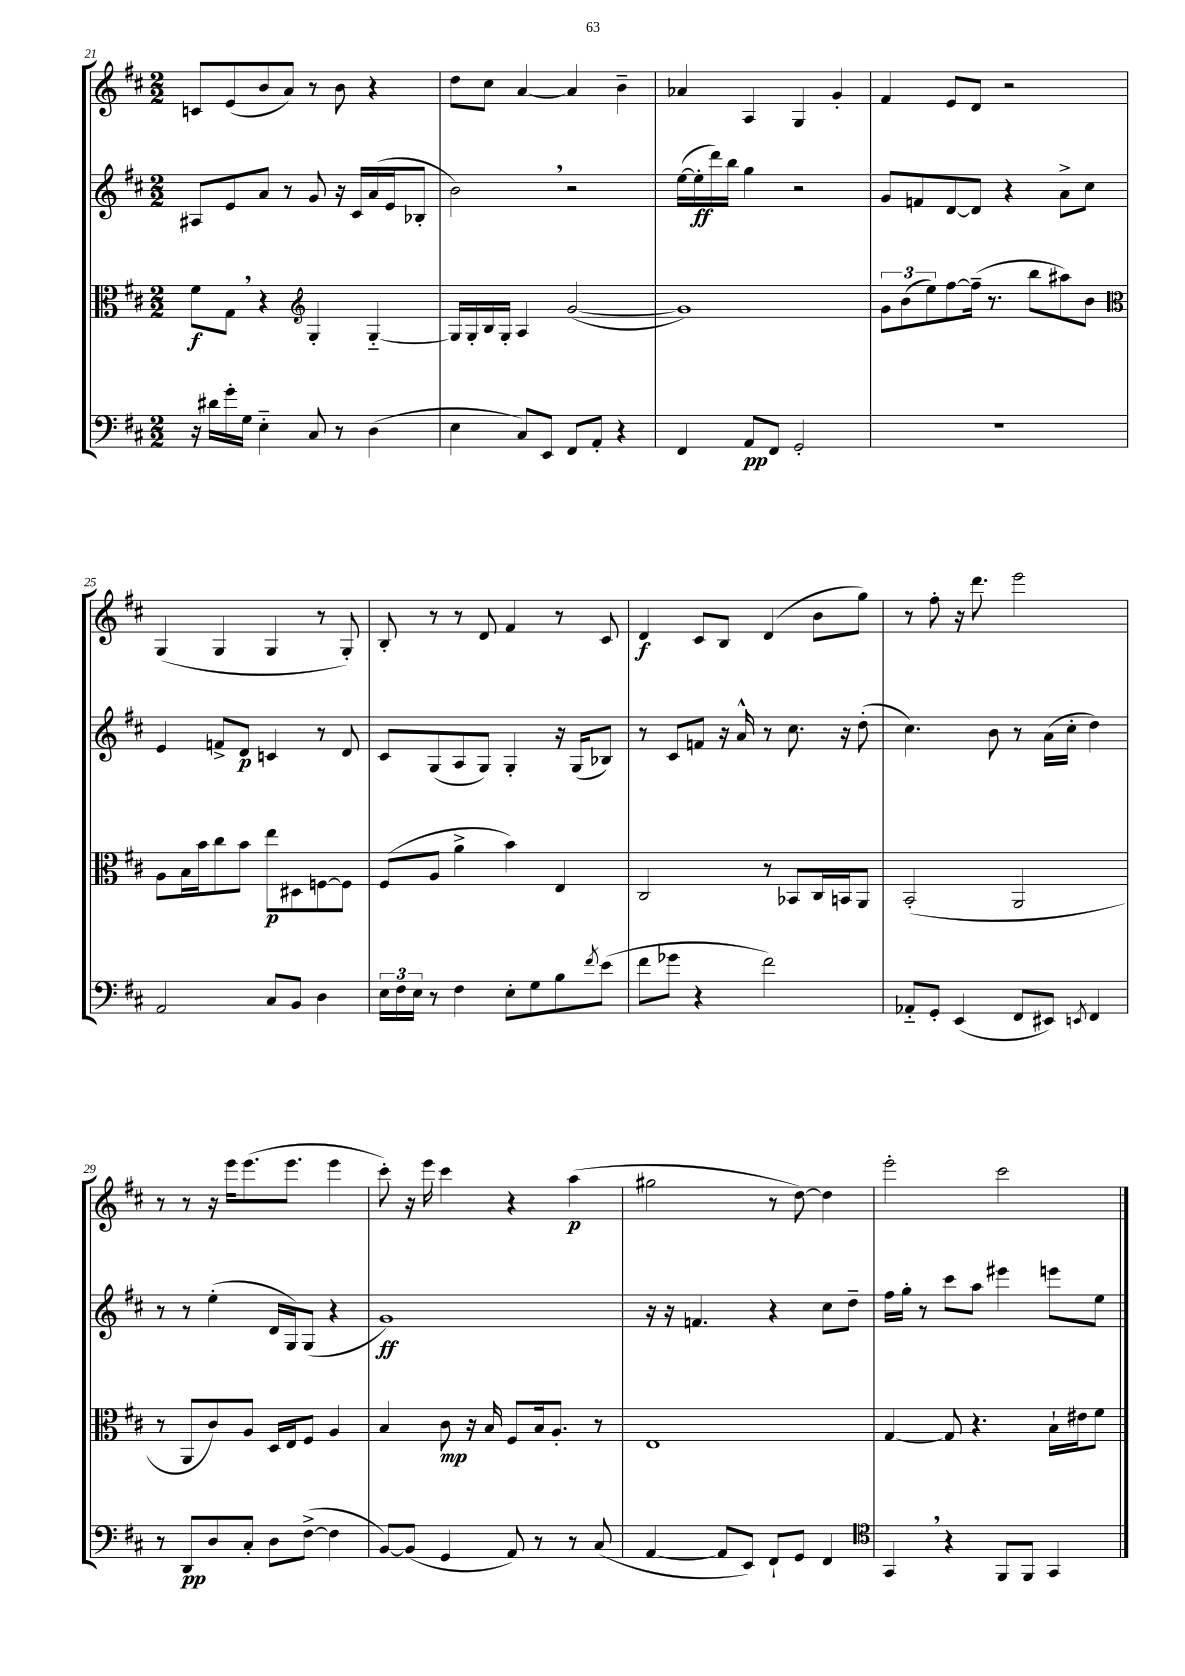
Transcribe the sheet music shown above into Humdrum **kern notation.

**kern	**dynam	**kern	**dynam	**kern	**dynam	**kern	**dynam
*part4	*part4	*part3	*part3	*part2	*part2	*part1	*part1
*staff4	*staff4	*staff3	*staff3	*staff2	*staff2	*staff1	*staff1
*clefF4	*	*clefC3	*	*clefG2	*	*clefG2	*
*k[f#c#]	*	*k[f#c#]	*	*k[f#c#]	*	*k[f#c#]	*
*M2/2	*	*M2/2	*	*M2/2	*	*M2/2	*
=21	=21	=21	=21	=21	=21	=21	=21
16r	.	8f#\L	f	8A#X/L	.	8cn/L	.
16d#X\LL	.	.	.	.	.	.	.
16g'\	.	8G,\J	.	8e/	.	(8e/	.
16G\JJ	.	.	.	.	.	.	.
4E\	.	4r	.	8a/J	.	8b/	.
.	.	.	.	8r	.	8a/J)	.
*	*	*clefG2	*	*	*	*	*
8C#/	.	4G'/	.	8g/	.	8r	.
8r	.	.	.	16r	.	8b\	.
.	.	.	.	16c#/LL	.	.	.
(4D\	.	[4G/	.	(16a/	.	4r	.
.	.	.	.	16e/J	.	.	.
.	.	.	.	8B-X'/J	.	.	.
=22	=22	=22	=22	=22	=22	=22	=22
4E\	.	16G/LL]	.	2b,\)	.	8dd\L	.
.	.	16G'/	.	.	.	.	.
.	.	16B/	.	.	.	8cc#\J	.
.	.	16G'/JJ	.	.	.	.	.
8C#/L)	.	4A/	.	.	.	[4a/	.
8EE/J	.	.	.	.	.	.	.
8FF#/L	.	([2g/	.	2r	.	4a/]	.
8AA'/J	.	.	.	.	.	.	.
4r	.	.	.	.	.	4b~\	.
=23	=23	=23	=23	=23	=23	=23	=23
4FF#/	.	1g])	.	([16ee\LL	.	4a-X/	.
.	.	.	.	16ee'\]	ff	.	.
.	.	.	.	16ddd\)	.	.	.
.	.	.	.	16bb\JJ	.	.	.
8AA/L	pp	.	.	4gg\	.	4A/	.
8FF#/J	.	.	.	.	.	.	.
2GG'/	.	.	.	2r	.	4G/	.
.	.	.	.	.	.	4g'/	.
=24	=24	=24	=24	=24	=24	=24	=24
1r	.	12g\L	.	8g/L	.	4f#/	.
.	.	(12b\	.	.	.	.	.
.	.	.	.	8fn/	.	.	.
.	.	12ee\)	.	.	.	.	.
.	.	[8ff#\	.	[8d/	.	8e/L	.
.	.	(16ff#~\Jk]	.	8d/J]	.	8d/J	.
.	.	8.r	.	.	.	.	.
.	.	.	.	4r	.	2r	.
.	.	8bb\L	.	.	.	.	.
.	.	8aa#X\)	.	8a^\L	.	.	.
.	.	8b\J	.	8cc#\J	.	.	.
!!LO:LB:g=z
=25	=25	=25	=25	=25	=25	=25	=25
*	*	*clefC3	*	*	*	*	*
2AA/	.	8A\L	.	4e/	.	(4G/	.
.	.	16B\L	.	.	.	.	.
.	.	16b\J	.	.	.	.	.
.	.	8cc#\	.	8fn^/L	.	4G/	.
.	.	8b\J	.	8d/J	p	.	.
8C#/L	.	8ee\L	p	4cn/	.	4G/	.
8BB/J	.	8D#X\	.	.	.	.	.
4D\	.	[8Fn\	.	8r	.	8r	.
.	.	8F\J]	.	8d/	.	8G'/)	.
=26	=26	=26	=26	=26	=26	=26	=26
24E\LL	.	(8F#/L	.	8c#/L	.	8B'/	.
24F#\	.	.	.	.	.	.	.
24E\JJ	.	.	.	.	.	.	.
8r	.	8A/J	.	(8G/	.	8r	.
4F#\	.	4a^\	.	8A/	.	8r	.
.	.	.	.	8G/J)	.	8d/	.
8E'\L	.	4b\)	.	4G'/	.	4f#/	.
8G\	.	.	.	.	.	.	.
8B\	.	4E/	.	16r	.	8r	.
.	.	.	.	(16G/KL	.	.	.
8qf#/	.	.	.	.	.	.	.
(8e\J	.	.	.	8B-X/J)	.	8c#/	.
=27	=27	=27	=27	=27	=27	=27	=27
8f#\L	.	2C#/	.	8r	.	4d/	f
8g-X\J	.	.	.	8c#/L	.	.	.
4r	.	.	.	8fn/J	.	8c#/L	.
.	.	.	.	16r	.	8B/J	.
.	.	.	.	16a^^/	.	.	.
2f#\)	.	8r	.	8r	.	(4d/	.
.	.	8BB-X/L	.	8.cc#\	.	.	.
.	.	16C#/L	.	.	.	8b\L	.
.	.	16BBn/J	.	16r	.	.	.
.	.	8AA/J	.	(8dd'\	.	8gg\J)	.
=28	=28	=28	=28	=28	=28	=28	=28
8AA-X/L	.	(2BB'/	.	4.cc#\)	.	8r	.
8GG'/J	.	.	.	.	.	8ff#'\	.
(4EE/	.	.	.	.	.	16r	.
.	.	.	.	.	.	8.ddd\	.
.	.	.	.	8b\	.	.	.
8FF#/L	.	2AA/	.	8r	.	2eee\	.
8EE#X/J)	.	.	.	(16a\LL	.	.	.
.	.	.	.	16cc#'\JJ	.	.	.
8qEEn/	.	.	.	.	.	.	.
4FF#/	.	.	.	4dd\)	.	.	.
!!LO:LB:g=z
=29	=29	=29	=29	=29	=29	=29	=29
8r	.	8r	.	8r	.	8r	.
8DD/L	pp	8AA/L	.	8r	.	8r	.
8D/	.	8c#/)	.	(4ee'\	.	16r	.
.	.	.	.	.	.	16eee\KL	.
8C#'/J	.	8A/J	.	.	.	(8.eee\	.
8D\L	.	16D/LL	.	16d/LL	.	.	.
.	.	16E/J	.	16G/J)	.	8.eee\J	.
([8F#^\J	.	8F#/J	.	(8G/J	.	.	.
4F#\]	.	4A/	.	4r	.	4eee\	.
=30	=30	=30	=30	=30	=30	=30	=30
[8BB/L)	.	4B/	.	1g)	ff	8ccc#'\)	.
(8BB/J]	.	.	.	.	.	16r	.
.	.	.	.	.	.	16eee\	.
4GG/	.	8c#\	mp	.	.	4ccc#\	.
.	.	16r	.	.	.	.	.
.	.	16B/	.	.	.	.	.
8AA/)	.	8F#/L	.	.	.	4r	.
8r	.	16B/k	.	.	.	.	.
.	.	8.A'/J	.	.	.	.	.
8r	.	.	.	.	.	(4aa\	p
(8C#/	.	8r	.	.	.	.	.
=31	=31	=31	=31	=31	=31	=31	=31
[4AA/	.	1E	.	16r	.	2gg#X\	.
.	.	.	.	16r	.	.	.
.	.	.	.	4.fn/	.	.	.
8AA/L]	.	.	.	.	.	.	.
8EE/J)	.	.	.	.	.	.	.
8FF#`/L	.	.	.	4r	.	8r	.
8GG/J	.	.	.	.	.	[8dd\)	.
4FF#/	.	.	.	8cc#\L	.	4dd\]	.
.	.	.	.	8dd~\J	.	.	.
=32	=32	=32	=32	=32	=32	=32	=32
*clefC4	*	*	*	*	*	*	*
4GG,/	.	[4G/	.	16ff#\LL	.	2eee'\	.
.	.	.	.	16gg'\JJ	.	.	.
.	.	.	.	8r	.	.	.
4r	.	8G/]	.	8ccc#\L	.	.	.
.	.	4.r	.	8aa\J	.	.	.
8FF#/L	.	.	.	4eee#X\	.	2ccc#\	.
8FF#/J	.	.	.	.	.	.	.
4GG/	.	16B`\LL	.	8eeen\L	.	.	.
.	.	16e#X\J	.	.	.	.	.
.	.	8f#\J	.	8ee\J	.	.	.
==	==	==	==	==	==	==	==
*-	*-	*-	*-	*-	*-	*-	*-
